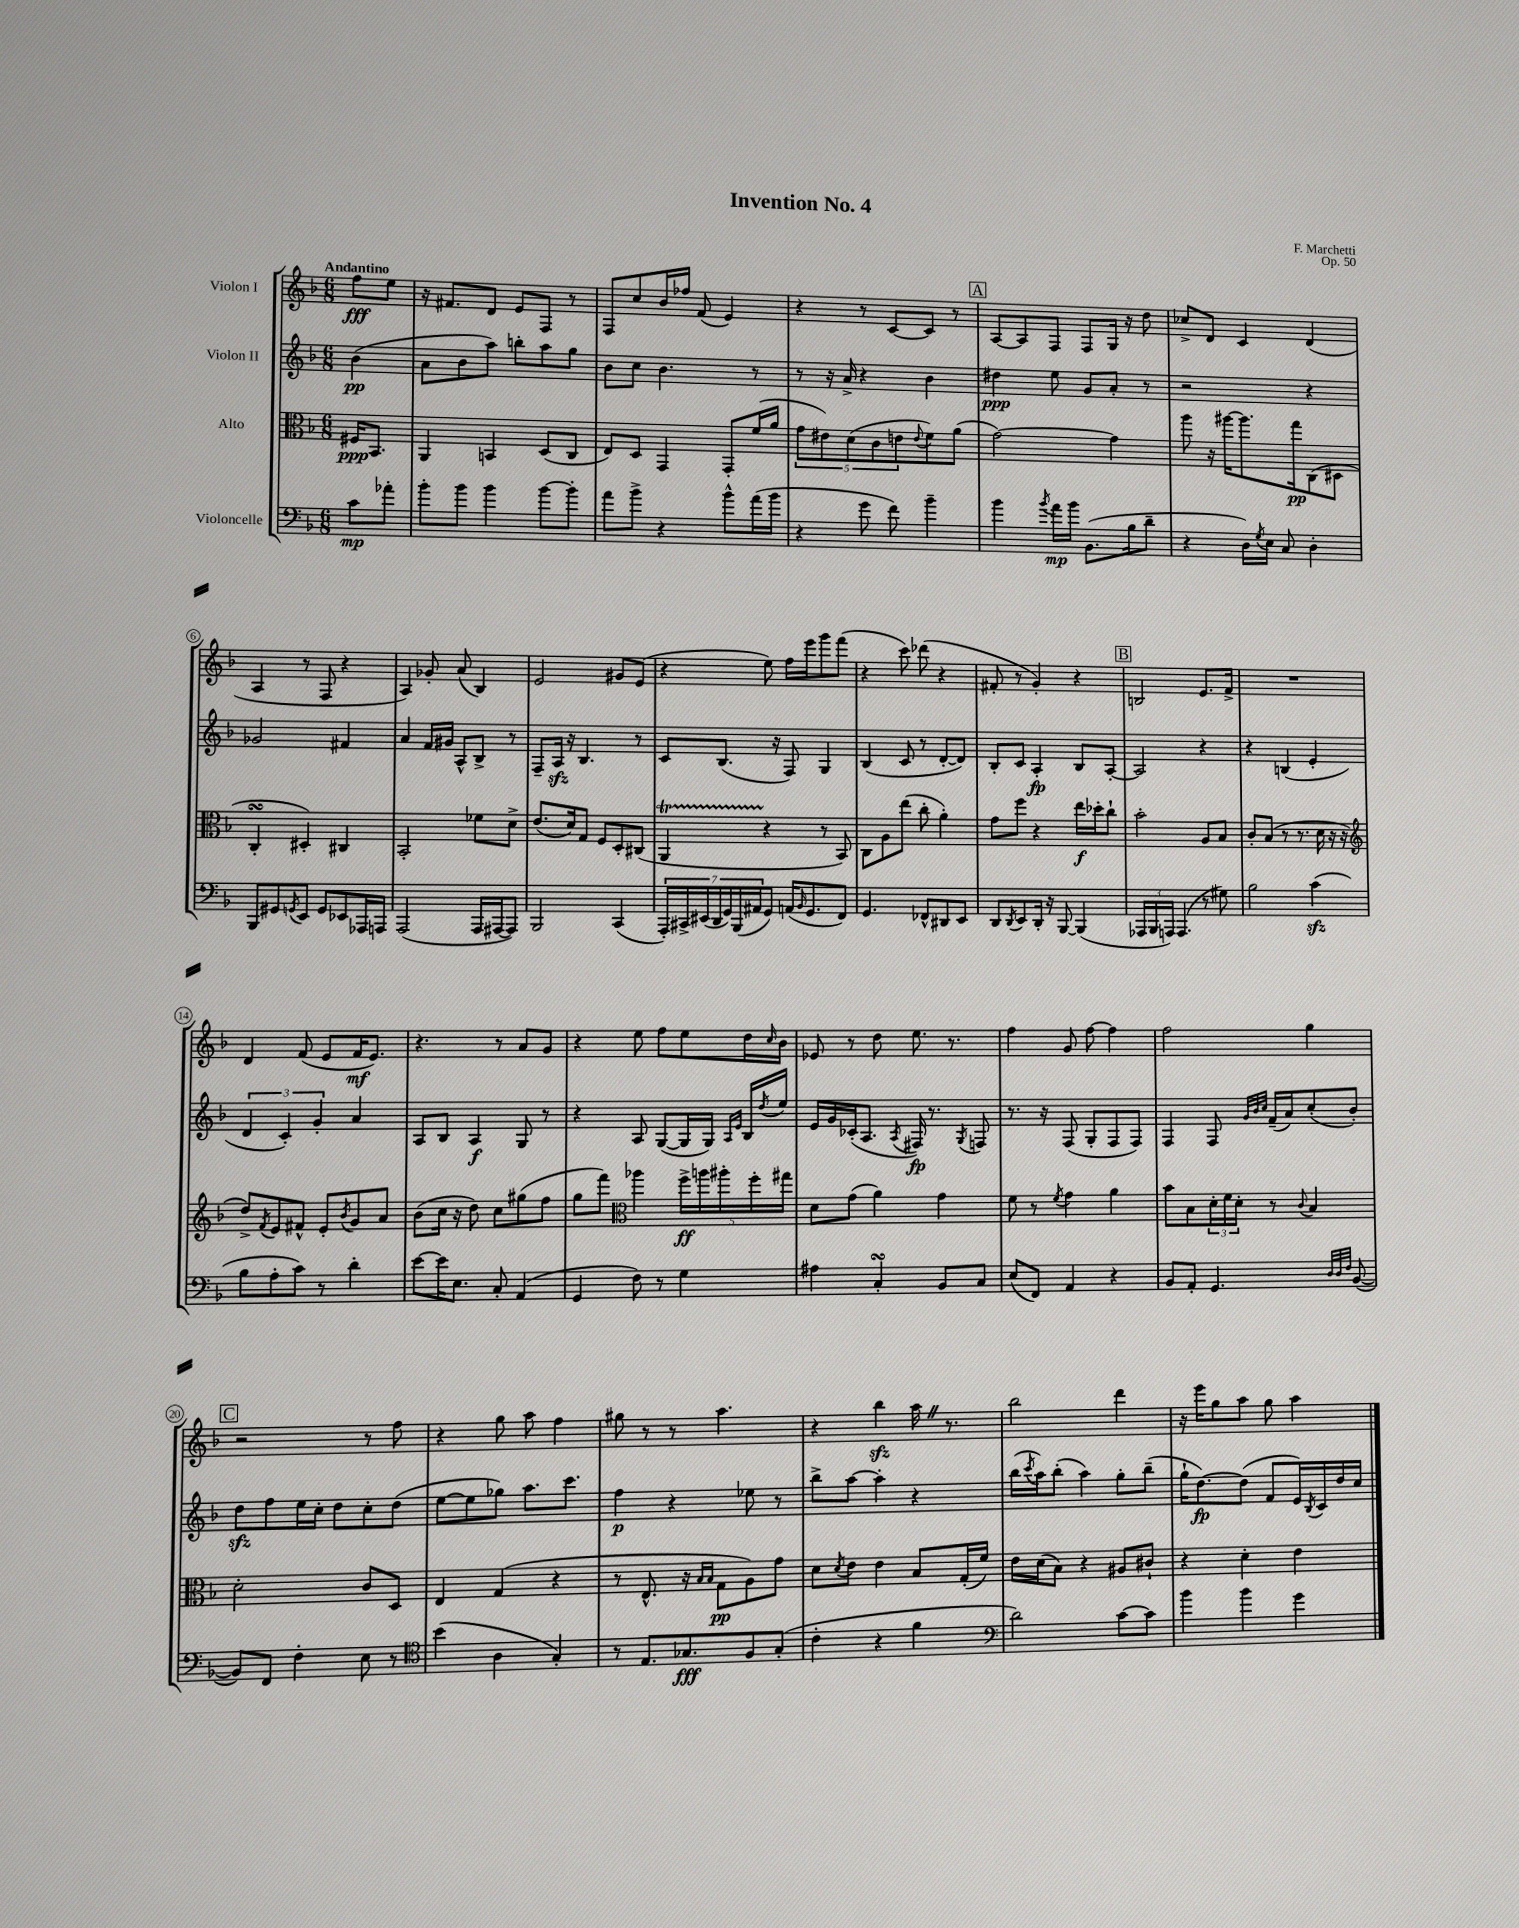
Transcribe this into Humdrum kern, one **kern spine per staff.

**kern	**dynam	**kern	**dynam	**kern	**dynam	**kern	**dynam
*part4	*part4	*part3	*part3	*part2	*part2	*part1	*part1
*staff4	*staff4	*staff3	*staff3	*staff2	*staff2	*staff1	*staff1
*I"Violoncelle	*	*I"Alto	*	*I"Violon II	*	*I"Violon I	*
*clefF4	*	*clefC3	*	*clefG2	*	*clefG2	*
*k[b-]	*	*k[b-]	*	*k[b-]	*	*k[b-]	*
*M6/8	*	*M6/8	*	*M6/8	*	*M6/8	*
=	=	=	=	=	=	=	=
!	!	!	!	!	!	!LO:TX:a:B:t=Andantino	!
8c\L	mp	16F#X/KL	ppp	(4b-\	pp	8ff\L	fff
.	.	8.BB-/J	.	.	.	.	.
8a-X'\J	.	.	.	.	.	8ee\J	.
=1	=1	=1	=1	=1	=1	=1	=1
8b-'\L	.	4AA/	.	8a\L	.	16r	.
.	.	.	.	.	.	8.f#X/L	.
8b-\J	.	.	.	8b-\	.	.	.
4b-\	.	4BBn/	.	8aa\J)	.	8d/J	.
.	.	.	.	8bbn'\L	.	8e/L	.
[8b-\L	.	(8D/L	.	8aa\	.	8F/J	.
8b-'\J]	.	8C/J	.	8gg\J	.	8r	.
=2	=2	=2	=2	=2	=2	=2	=2
8a\L	.	8E/L)	.	8b-\L	.	8F/L	.
8b-^\J	.	8D/J	.	8cc\J	.	8cc/	.
4r	.	4GG/	.	4.b-\	.	16b-/L	.
.	.	.	.	.	.	16ff-X/JJ	.
.	.	.	.	.	.	(8f/	.
8b-^^\L	.	8GG'/L	.	.	.	4e/)	.
(16a\L	.	(16f/L	.	8r	.	.	.
16b-\JJ	.	16a/JJ	.	.	.	.	.
=3	=3	=3	=3	=3	=3	=3	=3
4r	.	10g\L	.	8r	.	4r	.
.	.	10e#X\)	.	.	.	.	.
.	.	.	.	16r	.	.	.
.	.	.	.	16a^/	.	.	.
.	.	(10d\	.	.	.	.	.
8g\	.	.	.	4r	.	8r	.
.	.	10c\	.	.	.	.	.
8f\)	.	.	.	.	.	[8c/L	.
.	.	10en\	.	.	.	.	.
.	.	8qqe/	.	.	.	.	.
4b-~\	.	8f\)	.	4b-\	.	8c/J]	.
.	.	(8a\J	.	.	.	8r	.
!!LO:REH:place=s1:t=A
=4	=4	=4	=4	=4	=4	=4	=4
4b-\	.	[2g\)	.	4dd#X\	ppp	[8A/L	.
.	.	.	.	.	.	8A/]	.
8qb-/	.	.	.	.	.	.	.
16a\LL	mp	.	.	8ee\	.	8F/J	.
16b-\JJ	.	.	.	.	.	.	.
(8.BB-\L	.	.	.	8g/L	.	8F/L	.
.	.	4g\]	.	8a'/J	.	16G/Jk	.
16B-\k	.	.	.	.	.	16r	.
8d~\J	.	.	.	8r	.	8dd\	.
=5	=5	=5	=5	=5	=5	=5	=5
4r	.	8aa\	.	2r	.	8cc-X^/L	.
.	.	16r	.	.	.	8d/J	.
.	.	[16aa#X\KL	.	.	.	.	.
16D\LL)	.	8.aa#\]	.	.	.	4c/	.
8qG/	.	.	.	.	.	.	.
16E\JJ	.	.	.	.	.	.	.
8C/	.	.	.	.	.	.	.
.	.	16gg\k	pp	.	.	.	.
4D'\	.	(8C\	.	4r	.	(4d/	.
.	.	8D#X\J	.	.	.	.	.
!!LO:LB:g=z
=6	=6	=6	=6	=6	=6	=6	=6
8BBB-/L	.	4CsSSS'/	.	2g-X/	.	4A/	.
8GG#X/	.	.	.	.	.	.	.
8qGGn/	.	.	.	.	.	.	.
8EE/J	.	4D#X'/)	.	.	.	8r	.
8GG/L	.	.	.	.	.	8F/	.
8EE-X/	.	4C#X/	.	4f#X/	.	4r	.
16AAA-X/L	.	.	.	.	.	.	.
16AAAn/JJ	.	.	.	.	.	.	.
=7	=7	=7	=7	=7	=7	=7	=7
(2AAA/	.	2BB-'/	.	4a/	.	4A/)	.
.	.	.	.	16f/LL	.	8g-X'/	.
.	.	.	.	16g#X/JJ	.	.	.
.	.	.	.	8A^^/L	.	(8a/	.
16AAA/LL	.	8f-X\L	.	8B-^/J	.	4B-/)	.
[16AAA#X/J	.	.	.	.	.	.	.
8AAA#/J])	.	8d^\J	.	8r	.	.	.
=8	=8	=8	=8	=8	=8	=8	=8
2BBB-/	.	(8.e/L	.	8F~/L	.	2e/	.
.	.	.	.	16Azz/Jk	.	.	.
.	.	16d/k)	.	16r	.	.	.
.	.	8G/J	.	4.B-/	.	.	.
.	.	8F/L	.	.	.	.	.
(4CC/	.	8D'/	.	.	.	8g#X/L	.
.	.	(8C#X/J	.	8r	.	(8e/J	.
=9	=9	=9	=9	=9	=9	=9	=9
28AAA'/LL)	.	4AAt/	.	8c/L	.	4r	.
28CC#X^/	.	.	.	.	.	.	.
(28EE#X/	.	.	.	.	.	.	.
28DD/	.	.	.	.	.	.	.
.	.	.	.	(8.B-/J	.	.	.
28GG/)	.	.	.	.	.	.	.
(28BBB-/	.	.	.	.	.	.	.
28AA#X/J	.	.	.	.	.	.	.
8GG/J)	.	4r	.	.	.	8ee\)	.
.	.	.	.	16r	.	.	.
(16AAn/KL	.	.	.	8F/)	.	16ff\LL	.
16qqBB-/	.	.	.	.	.	.	.
8.GG/	.	.	.	.	.	16eee\J	.
.	.	8r	.	4G/	.	8ggg\	.
8FF/J)	.	8BB-/)	.	.	.	(8fff\J	.
=10	=10	=10	=10	=10	=10	=10	=10
4.GG/	.	8C\L	.	(4B-/	.	4r	.
.	.	8A\	.	.	.	.	.
.	.	(8ee\J	.	8c/	.	8ccc\)	.
8FF-X^^/L	.	8cc'\	.	8r	.	(8ddd-X\	.
8DD#X/	.	4a'\)	.	[8d'/L	.	4r	.
8EE/J	.	.	.	8d/J])	.	.	.
=11	=11	=11	=11	=11	=11	=11	=11
8DD/L	.	8g\L	.	8B-'/L	.	8f#X'/	.
8qDD/	.	.	.	.	.	.	.
8EE/	.	8ff\J	.	8c/J	.	8r	.
16DD'/Jk	.	4r	.	4A'/	fp	4g'/)	.
16r	.	.	.	.	.	.	.
[8BBB-/	.	.	.	.	.	.	.
(4BBB-/]	.	16ee\LL	f	8B-/L	.	4r	.
.	.	16dd-X'\J	.	.	.	.	.
.	.	8cc`\J	.	[8A'/J	.	.	.
!!LO:REH:place=s1:t=B
=12	=12	=12	=12	=12	=12	=12	=12
24AAA-X/LL	.	2b-'\	.	2A/]	.	2Bn/	.
24BBB-/	.	.	.	.	.	.	.
24AAAn/JJ)	.	.	.	.	.	.	.
(4.AAA/	.	.	.	.	.	.	.
8r	.	8A/L	.	4r	.	8.e/L	.
8G#X\)	.	8B-/J	.	.	.	.	.
.	.	.	.	.	.	16f^/Jk	.
=13	=13	=13	=13	=13	=13	=13	=13
2B-\	.	8c'/L	.	4r	.	2.r	.
.	.	(8B-/J	.	.	.	.	.
.	.	8r	.	(4Bn/	.	.	.
.	.	8.r	.	.	.	.	.
(4czz\	.	.	.	4e'/	.	.	.
.	.	16d\	.	.	.	.	.
.	.	16r	.	.	.	.	.
.	.	16r	.	.	.	.	.
!!LO:LB:g=z
=14	=14	=14	=14	=14	=14	=14	=14
*	*	*clefG2	*	*	*	*	*
8B-\L	.	8dd^/L)	.	6d/	.	4d/	.
.	.	8qf/	.	.	.	.	.
8A'\	.	8e/	.	.	.	.	.
.	.	.	.	6c'/)	.	.	.
8c\J)	.	8f#X^^/J	.	.	.	(8f/	.
.	.	.	.	6g'/	.	.	.
8r	.	8e'/L	.	.	.	8e/L	.
.	.	8qb-/	.	.	.	.	.
4d'\	.	8g/	.	4a/	.	16f/K	mf
.	.	.	.	.	.	8.e/J)	.
.	.	8a/J	.	.	.	.	.
=15	=15	=15	=15	=15	=15	=15	=15
[8e\L	.	(8b-\L	.	8A/L	.	4.r	.
16e\K]	.	16cc\Jk	.	8B-/J	.	.	.
8.E\J	.	16r	.	.	.	.	.
.	.	8dd\)	.	4A/	f	.	.
8C'/	.	8cc\L	.	.	.	8r	.
(4AA/	.	(8gg#X\	.	8G/	.	8a/L	.
.	.	8ff\J	.	8r	.	8g/J	.
=16	=16	=16	=16	=16	=16	=16	=16
4GG/	.	8gg\L	.	4r	.	4r	.
.	.	8fff\J)	.	.	.	.	.
*	*	*clefC3	*	*	*	*	*
8F\)	.	4aa-X\	.	8A/	.	8ee\	.
8r	.	.	.	([8G/L	.	8ff\L	.
4G\	.	20ff^\LL	ff	16G/L]	.	8ee\	.
.	.	20aan\	.	.	.	.	.
.	.	.	.	16G/JJ)	.	.	.
.	.	20aa#X'\	.	.	.	.	.
.	.	.	.	16qqA/LL	.	.	.
.	.	.	.	16qqe/JJ	.	.	.
.	.	.	.	16B-/LL	.	16dd\L	.
.	.	20ff'\	.	.	.	.	.
.	.	.	.	8qdd/	.	16qqcc/	.
.	.	.	.	16ee/JJ	.	16b-\JJ	.
.	.	20gg#X\JJ	.	.	.	.	.
=17	=17	=17	=17	=17	=17	=17	=17
4A#X\	.	8d\L	.	16e/LL	.	8e-X/	.
.	.	.	.	16g/	.	.	.
.	.	(8g\J	.	(16c-X'/J	.	8r	.
.	.	.	.	8.A/J	.	.	.
4CsSSS'/	.	4a\)	.	.	.	8dd\	.
.	.	.	.	8qA/	.	.	.
.	.	.	.	16F#X/)	fp	8.ee\	.
.	.	.	.	8.r	.	.	.
8BB-/L	.	4g\	.	.	.	.	.
.	.	.	.	.	.	8.r	.
.	.	.	.	8qG/	.	.	.
8C/J	.	.	.	8Fn/	.	.	.
=18	=18	=18	=18	=18	=18	=18	=18
(8E/L	.	8f\	.	8.r	.	4ff\	.
8FF/J)	.	8r	.	.	.	.	.
.	.	.	.	16r	.	.	.
.	.	8qf/	.	.	.	.	.
4AA/	.	4g\	.	(8F/	.	8g/	.
.	.	.	.	8G'/L	.	[8ff\	.
4r	.	4a\	.	8F/	.	4ff\]	.
.	.	.	.	8F/J)	.	.	.
=19	=19	=19	=19	=19	=19	=19	=19
8BB-/L	.	8b-\L	.	4F/	.	2ff\	.
8AA'/J	.	8B-\	.	.	.	.	.
4.GG/	.	24d'\L	.	8F/	.	.	.
.	.	24f\	.	.	.	.	.
.	.	24d'\JJ	.	.	.	.	.
.	.	.	.	32qqg/LLL	.	.	.
.	.	.	.	32qqb-/	.	.	.
.	.	.	.	32qqcc/JJJ	.	.	.
.	.	8r	.	(16f~/LL	.	.	.
.	.	.	.	16a/J)	.	.	.
.	.	8qqc/	.	.	.	.	.
.	.	4B-/	.	(8cc'/	.	4gg\	.
32qqD/LLL	.	.	.	.	.	.	.
32qqD/	.	.	.	.	.	.	.
32qqF/JJJ	.	.	.	.	.	.	.
([8BB-/	.	.	.	8b-'/J)	.	.	.
!!LO:LB:g=z
!!LO:REH:place=s1:t=C
=20	=20	=20	=20	=20	=20	=20	=20
8BB-/L])	.	2d'\	.	8ddzz\L	.	2r	.
8FF/J	.	.	.	8ff\	.	.	.
4F'\	.	.	.	16ee\L	.	.	.
.	.	.	.	16cc'\JJ	.	.	.
.	.	.	.	8dd\L	.	.	.
8E\	.	8c/L	.	8cc'\	.	8r	.
8r	.	8D/J	.	(8dd\J	.	8ff\	.
=21	=21	=21	=21	=21	=21	=21	=21
*clefC4	*	*	*	*	*	*	*
(4b-\	.	4E/	.	[8ee\L	.	4r	.
.	.	.	.	8ee\]	.	.	.
4A\	.	(4G/	.	8gg-X\J)	.	8gg\	.
.	.	.	.	8.aa\L	.	8aa\	.
4G'/)	.	4r	.	.	.	4ff\	.
.	.	.	.	8.ccc\J	.	.	.
=22	=22	=22	=22	=22	=22	=22	=22
8r	.	8r	.	4ff\	p	8gg#X\	.
8.E/L	.	8.E^^/	.	.	.	8r	.
.	.	.	.	4r	.	8r	.
8.G-X/	fff	16r	.	.	.	.	.
.	.	16qqB-/LL	.	.	.	.	.
.	.	16qqB-/JJ	.	.	.	.	.
.	.	8G\L	pp	.	.	4.aa\	.
8F/	.	8A\)	.	8ee-X\	.	.	.
(8G-'/J	.	8g\J	.	8r	.	.	.
=23	=23	=23	=23	=23	=23	=23	=23
4c'\	.	8d\L	.	8bb-^\L	.	4r	.
.	.	8qd/	.	.	.	.	.
.	.	8e\J	.	[8aa\J	.	.	.
4r	.	4e\	.	4aa'\]	.	4bb-zz\	.
4f\	.	8B-/L	.	4r	.	16aaZ\	.
.	.	.	.	.	.	8.r	.
.	.	(16G'/L	.	.	.	.	.
.	.	16f/JJ)	.	.	.	.	.
=24	=24	=24	=24	=24	=24	=24	=24
*clefF4	*	*	*	*	*	*	*
2d\)	.	16e\LL	.	(16bb-\LL	.	2bb-\	.
.	.	.	.	8qccc/	.	.	.
.	.	(16d\J	.	16aa\J)	.	.	.
.	.	8B-\J)	.	(8bb-'\J	.	.	.
.	.	4r	.	4aa\)	.	.	.
[8c\L	.	8A#X/L	.	8gg'\L	.	4ddd\	.
8c\J]	.	8c#X`/J	.	(8bb-~\J	.	.	.
=25	=25	=25	=25	=25	=25	=25	=25
4b-\	.	4r	.	16gg`\KL	.	16r	.
.	.	.	.	[8.dd\)	fp	16eee\KL	.
.	.	.	.	.	.	8gg\	.
4b-\	.	4d'\	.	(8dd\J]	.	8aa\J	.
.	.	.	.	8f/L	.	8gg\	.
4g\	.	4e\	.	16e/L)	.	4aa\	.
.	.	.	.	8qB-/	.	.	.
.	.	.	.	16c/	.	.	.
.	.	.	.	16dd/	.	.	.
.	.	.	.	16cc/JJ	.	.	.
==	==	==	==	==	==	==	==
*-	*-	*-	*-	*-	*-	*-	*-
